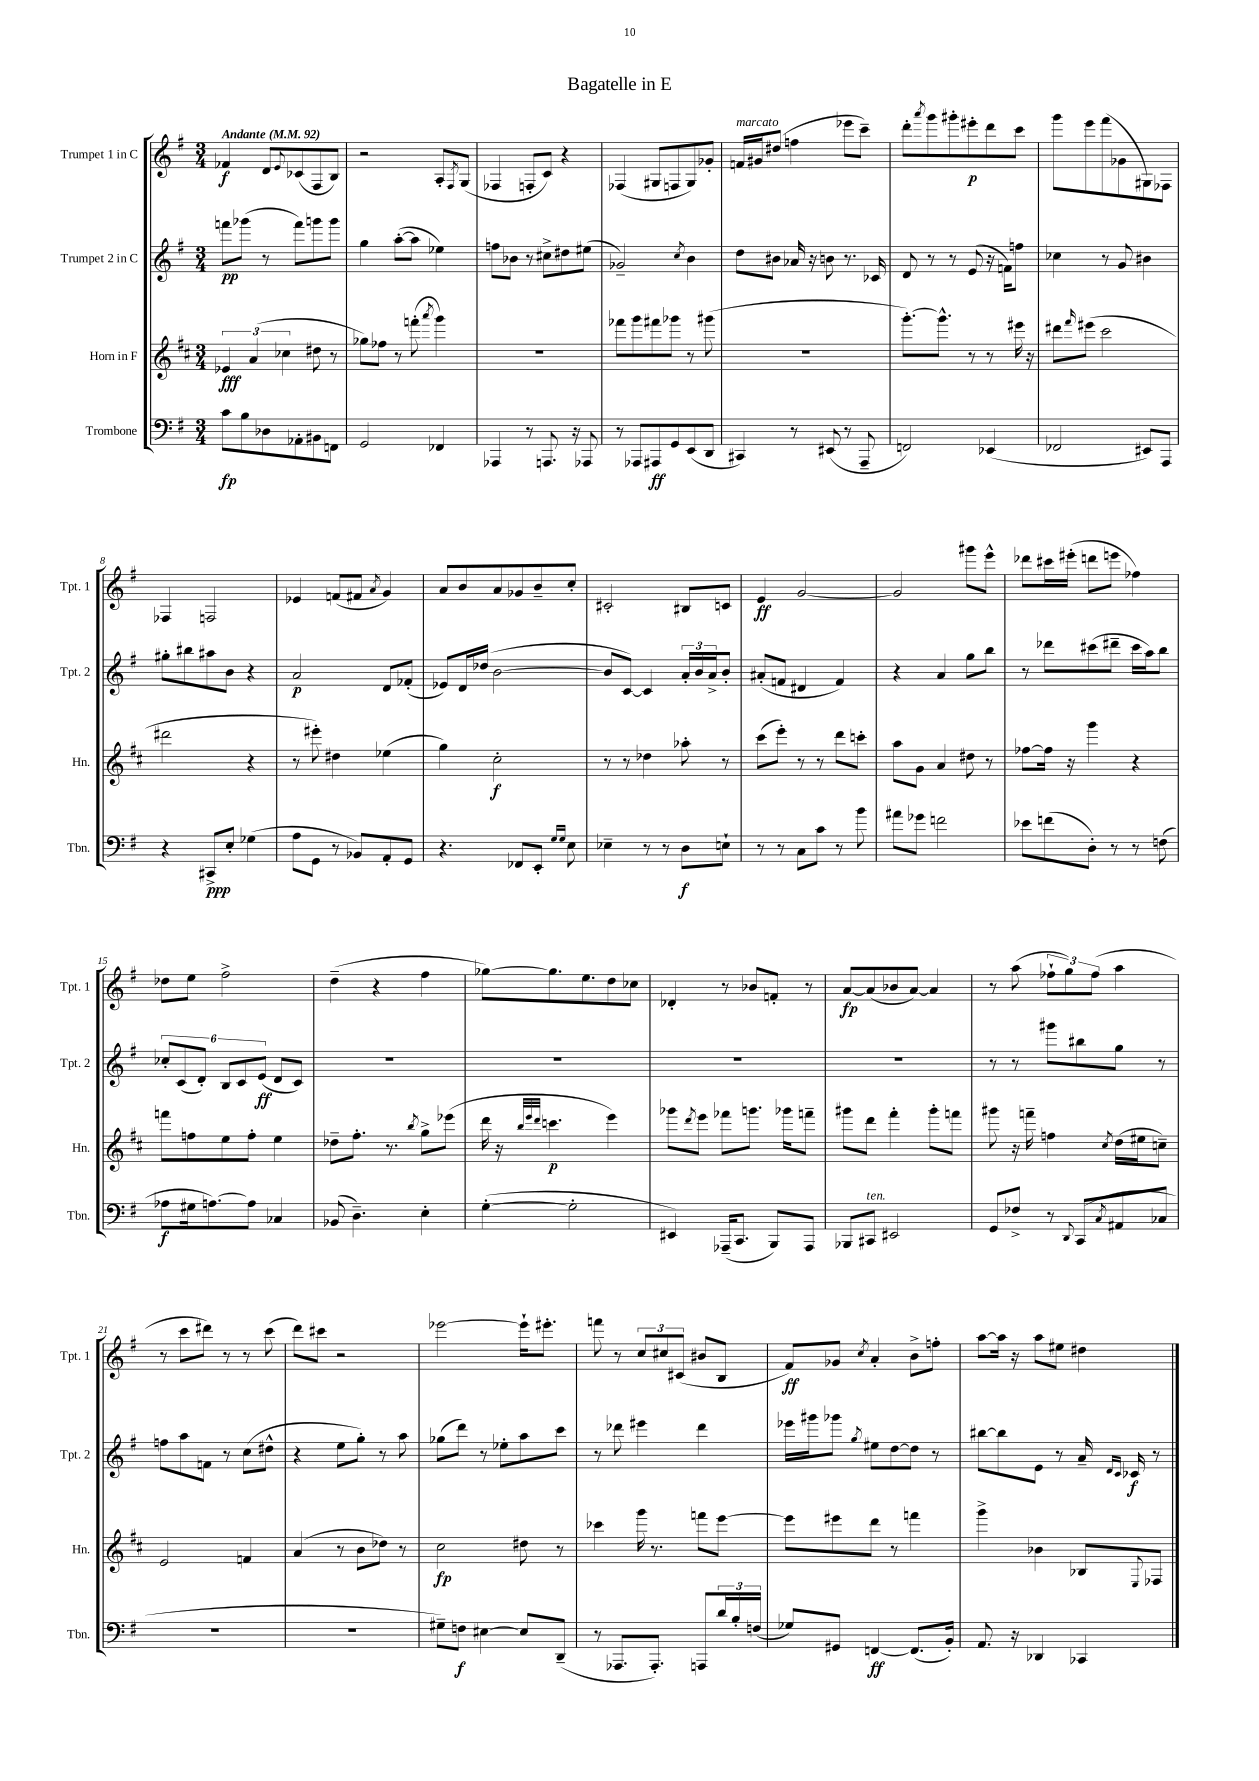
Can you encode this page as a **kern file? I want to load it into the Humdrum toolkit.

**kern	**dynam	**kern	**dynam	**kern	**dynam	**kern	**dynam
*part4	*part4	*part3	*part3	*part2	*part2	*part1	*part1
*staff4	*staff4	*staff3	*staff3	*staff2	*staff2	*staff1	*staff1
*I"Trombone	*	*I"Horn in F	*	*I"Trumpet 2 in C	*	*I"Trumpet 1 in C	*
*I'Tbn.	*	*I'Hn.	*	*I'Tpt. 2	*	*I'Tpt. 1	*
*clefF4	*	*clefG2	*	*clefG2	*	*clefG2	*
*k[f#]	*	*k[f#c#]	*	*k[f#]	*	*k[f#]	*
*M3/4	*	*M3/4	*	*M3/4	*	*M3/4	*
*MM92	*	*MM92	*	*MM92	*	*MM92	*
=1	=1	=1	=1	=1	=1	=1	=1
!	!	!	!	!	!	!LO:TX:a:B:t=Andante	!
8c\L	fp	6e-X/	fff	8fffn\L	pp	4f-X/	f
8B\	.	.	.	(8ggg-X\J	.	.	.
.	.	(6a/	.	.	.	.	.
8D-X\	.	.	.	8r	.	8d/L	.
.	.	6cc-X\	.	.	.	.	.
.	.	.	.	.	.	8qqe/	.
8AA-X'\	.	.	.	8fff\L)	.	(8c-X/	.
8BB#X\	.	8dd#X\	.	8gggn\	.	8F#/	.
8FFn\J	.	8r	.	8ggg\J	.	8B/J)	.
=2	=2	=2	=2	=2	=2	=2	=2
2GG/	.	8gg-X\L)	.	4gg\	.	2r	.
.	.	8ff-X\J	.	.	.	.	.
.	.	8r	.	([8aa'\L	.	.	.
.	.	(8fffn'\	.	8aa\J]	.	.	.
.	.	8qaaa/	.	.	.	.	.
4FF-X/	.	4ggg\)	.	4ee-X\)	.	8A'/L	.
.	.	.	.	.	.	8qF#/	.
.	.	.	.	.	.	(8G/J	.
=3	=3	=3	=3	=3	=3	=3	=3
4AAA-X/	.	2.r	.	8ffn\L	.	4F-X/	.
.	.	.	.	8b-X\J	.	.	.
8r	.	.	.	8r	.	8Fn'/L	.
8.AAAn/	.	.	.	8cc#X^\L	.	8c/J)	.
.	.	.	.	8dd#X\	.	4r	.
16r	.	.	.	.	.	.	.
8AAA-X/	.	.	.	(8ee#X\J	.	.	.
=4	=4	=4	=4	=4	=4	=4	=4
8r	.	8fff-X\L	.	2g-X~/)	.	(4F-X/	.
8AAA-X/L	.	8ggg\	.	.	.	.	.
8AAA#X/	ff	8fff#X\	.	.	.	8G#X/L	.
8GG/	.	8ggg-X\J	.	.	.	8Fn/	.
.	.	.	.	8qcc/	.	.	.
(8EE/	.	8r	.	4b\	.	8G#/)	.
8DD/J	.	(8ggg#X\	.	.	.	8g-X'/J	.
=5	=5	=5	=5	=5	=5	=5	=5
!	!	!	!	!	!	!LO:TX:a:i:t=marcato	!
4CC#X/)	.	2.r	.	8dd\L	.	16fn/LL	.
.	.	.	.	.	.	16g#X/J	.
.	.	.	.	8b#X\J	.	(8dd#X/J	.
8r	.	.	.	16a-X/	.	4ffn\	.
.	.	.	.	16r	.	.	.
(8EE#X/	.	.	.	8bn\	.	.	.
8r	.	.	.	8.r	.	8eee-X\L	.
8AAA~/	.	.	.	.	.	8ccc~\J)	.
.	.	.	.	16c-X/	.	.	.
=6	=6	=6	=6	=6	=6	=6	=6
2FFn/)	.	[8.ggg'\L)	.	8d/	.	8ddd'\L	.
.	.	.	.	.	.	8qaaa/	.
.	.	.	.	8r	.	8ggg\	.
.	.	8.ggg^^\J]	.	.	.	.	.
.	.	.	.	8r	.	8ggg#X'\	.
.	.	8r	.	(8e/	.	8eee#X'\	p
(4EE-X/	.	8r	.	16r	.	8ddd\	.
.	.	.	.	16fn\KL)	.	.	.
.	.	16eee#X\	.	8ffn\J	.	8ccc\J	.
.	.	16r	.	.	.	.	.
=7	=7	=7	=7	=7	=7	=7	=7
2FF-X/	.	8ddd#X\L	.	4cc-X\	.	8ggg\L	.
.	.	16qqfff#/	.	.	.	.	.
.	.	(8eee#X\J	.	.	.	8eee\	.
.	.	2ccc#\	.	8r	.	(8fff#\	.
.	.	.	.	8g/	.	8g-X\	.
8EE#X/L)	.	.	.	4b#X\	.	8G#X\)	.
8AAA/J	.	.	.	.	.	8F-X\J	.
!!LO:LB:g=z
=8	=8	=8	=8	=8	=8	=8	=8
4r	.	2ddd#X\	.	8gg#X'\L	.	4F-X/	.
.	.	.	.	8bb#X\	.	.	.
8CC#X^/L	ppp	.	.	8aa#X\	.	2Fn/	.
8E'/J	.	.	.	8b\J	.	.	.
(4G-X\	.	4r	.	4r	.	.	.
=9	=9	=9	=9	=9	=9	=9	=9
8A\L	.	8r	.	2a/	p	4e-X/	.
8GG\J	.	8eee#X'\)	.	.	.	.	.
8r	.	4dd#X\	.	.	.	(8fn/L	.
8BB-X/L)	.	.	.	.	.	8f#X/J	.
.	.	.	.	.	.	8qa/	.
8AA'/	.	(4ee-X\	.	8d/L	.	4g/)	.
8GG/J	.	.	.	(8f-X'/J	.	.	.
=10	=10	=10	=10	=10	=10	=10	=10
4.r	.	4gg\)	.	8e-X/L)	.	8a/L	.
.	.	.	.	16d/L	.	8b/	.
.	.	.	.	(16dd-X/JJ	.	.	.
.	.	2cc#'\	f	[2b\	.	8a/	.
8FF-X/L	.	.	.	.	.	8g-X/	.
8EE'/J	.	.	.	.	.	8b~/	.
16qqG/LL	.	.	.	.	.	.	.
16qqG/JJ	.	.	.	.	.	.	.
8E\	.	.	.	.	.	8cc'/J	.
=11	=11	=11	=11	=11	=11	=11	=11
4E-X~\	.	8r	.	8b/L]	.	2c#X'/	.
.	.	8r	.	[8c/J)	.	.	.
8r	.	4dd-X\	.	4c/]	.	.	.
8r	.	.	.	.	.	.	.
8D\L	f	8aa-X'\	.	24a'/LL	.	8B#X/L	.
.	.	.	.	24b/	.	.	.
.	.	.	.	24a^/J	.	.	.
8En`\J	.	8r	.	8b'/J	.	8cn/J	.
=12	=12	=12	=12	=12	=12	=12	=12
8r	.	(8ccc#\L	.	(8a#X'/L	.	4e/	ff
8r	.	8eee'\J)	.	8fn/J	.	.	.
8C\L	.	8r	.	4d#X/	.	[2g/	.
8c\J	.	8r	.	.	.	.	.
8r	.	8ddd\L	.	4f/)	.	.	.
8b\	.	8cccn'\J	.	.	.	.	.
=13	=13	=13	=13	=13	=13	=13	=13
8a#X\L	.	8aa\L	.	4r	.	2g/]	.
8g-X\J	.	8g\J	.	.	.	.	.
2fn\	.	4a/	.	4a/	.	.	.
.	.	8dd#X\	.	8gg\L	.	8ggg#X\L	.
.	.	8r	.	8bb\J	.	8eee^^\J	.
=14	=14	=14	=14	=14	=14	=14	=14
8e-X\L	.	[8ff-X\L	.	8r	.	8ddd-X\L	.
(8fn\	.	16ff-\Jk]	.	8ddd-X\L	.	16ccc#X\L	.
.	.	16r	.	.	.	(16eee#X'\JJ	.
8D'\J)	.	4ggg\	.	(8ccc#X\	.	8dddn\L	.
8r	.	.	.	8ddd#X~\J	.	8eeen\J	.
8r	.	4r	.	16ccc#\LL	.	4ff-X\)	.
.	.	.	.	16aa\J)	.	.	.
(8Fn\	.	.	.	8bb\J	.	.	.
!!LO:LB:g=z
=15	=15	=15	=15	=15	=15	=15	=15
8A-X\L	f	8fffn\L	.	12cc-X'/L	.	8dd-X\L	.
.	.	.	.	(12c/	.	.	.
16G#X\k	.	8ffn\	.	.	.	8ee\J	.
.	.	.	.	12d'/J)	.	.	.
[8.An\)	.	.	.	.	.	.	.
.	.	8ee\	.	12B/L	.	2ff#^\	.
.	.	.	.	12c/	.	.	.
8A\J]	.	8ff'\J	.	.	.	.	.
.	.	.	.	(12e/J	ff	.	.
4C-X/	.	4ee\	.	8d/L	.	.	.
.	.	.	.	8c/J)	.	.	.
=16	=16	=16	=16	=16	=16	=16	=16
(8BB-X/	.	8dd-X~\L	.	2.r	.	(4dd~\	.
4.D~\)	.	8.ff#'\J	.	.	.	.	.
.	.	.	.	.	.	4r	.
.	.	8.r	.	.	.	.	.
.	.	8qbb/	.	.	.	.	.
4E'\	.	8gg^\L	.	.	.	4ff#\	.
.	.	(8eee-X\J	.	.	.	.	.
=17	=17	=17	=17	=17	=17	=17	=17
([4G'\	.	16ddd\	.	2.r	.	[8gg-X\L)	.
.	.	16r	.	.	.	.	.
.	.	32qqbb/LLL	.	.	.	.	.
.	.	32qqeee/	.	.	.	.	.
.	.	32qqddd/JJJ	.	.	.	.	.
.	.	4.cccn\	p	.	.	8.gg-\]	.
2G'\]	.	.	.	.	.	.	.
.	.	.	.	.	.	8.ee\	.
.	.	4eee\)	.	.	.	8dd\	.
.	.	.	.	.	.	8cc-X\J	.
=18	=18	=18	=18	=18	=18	=18	=18
4EE#X/)	.	8ggg-X\L	.	2.r	.	4d-X'/	.
.	.	8qddd/	.	.	.	.	.
.	.	8eee\J	.	.	.	.	.
(16AAA-X~/KL	.	8fff-X\L	.	.	.	8r	.
8.CC/J	.	.	.	.	.	.	.
.	.	8.gggn\J	.	.	.	8b-X/L	.
8BBB/L)	.	.	.	.	.	8fn'/J	.
.	.	16ggg-X\KL	.	.	.	.	.
8AAA-/J	.	8fffn~\J	.	.	.	8r	.
=19	=19	=19	=19	=19	=19	=19	=19
8BBB-X/L	.	8ggg#X\L	.	2.r	.	[8a/L	fp
!LO:TX:a:i:t=ten.	!	!	!	!	!	!	!
8CC#X/J	.	8ddd\J	.	.	.	(8a/]	.
2EE#X/	.	4fff#'\	.	.	.	8b-X/	.
.	.	.	.	.	.	[8a/J)	.
.	.	8ggg#'\L	.	.	.	4a/]	.
.	.	8fffn\J	.	.	.	.	.
=20	=20	=20	=20	=20	=20	=20	=20
8GG/L	.	8ggg#X\	.	8r	.	8r	.
8F-X^/J	.	16r	.	8r	.	(8aa\	.
.	.	16fffn~\	.	.	.	.	.
8r	.	4ffn\	.	8ggg#X\L	.	12ff-X`\L	.
.	.	.	.	.	.	12gg\)	.
8qqDD/	.	.	.	.	.	.	.
(8CC/L	.	.	.	8bb#X\	.	.	.
.	.	.	.	.	.	(12ff-\J	.
8qC/	.	8qcc#/	.	.	.	.	.
8AA#X/	.	(16dd\LL	.	8gg\J	.	4aa\	.
.	.	16ee#X\J	.	.	.	.	.
8C-X/J	.	8ccn~\J)	.	8r	.	.	.
!!LO:LB:g=z
=21	=21	=21	=21	=21	=21	=21	=21
2.r	.	2e/	.	8ffn\L	.	8r	.
.	.	.	.	8aa\	.	8ccc\L	.
.	.	.	.	8fn\J	.	8ddd#X\J)	.
.	.	.	.	8r	.	8r	.
.	.	4fn/	.	(8cc\L	.	8r	.
.	.	.	.	8dd#X^^\J	.	(8ccc\	.
=22	=22	=22	=22	=22	=22	=22	=22
2.r	.	(4a/	.	4r	.	8ddd\L)	.
.	.	.	.	.	.	8ccc#X\J	.
.	.	8r	.	8ee\L	.	2r	.
.	.	8b\L	.	8gg'\J)	.	.	.
.	.	8dd-X\J)	.	8r	.	.	.
.	.	8r	.	8aa\	.	.	.
=23	=23	=23	=23	=23	=23	=23	=23
8G#X~\L)	.	2cc#\	fp	(8gg-X\L	.	[2eee-X\	.
8Fn\J	f	.	.	8ddd\J)	.	.	.
[4E#X\	.	.	.	8r	.	.	.
.	.	.	.	8ee-X'\L	.	.	.
8E#/L]	.	8dd#X\	.	8aa\	.	16eee-`\KL]	.
.	.	.	.	.	.	8.eee#X'\J	.
(8DD~/J	.	8r	.	8ccc\J	.	.	.
=24	=24	=24	=24	=24	=24	=24	=24
8r	.	4ccc-X\	.	8r	.	8fffn\	.
8.AAA-X/L	.	.	.	8ddd-X\	.	8r	.
.	.	16ggg\	.	4eee#X\	.	12cc/L	.
8.AAA-'/J)	.	8.r	.	.	.	.	.
.	.	.	.	.	.	12cc#X/	.
.	.	.	.	.	.	(12c#X/J	.
8AAAn/L	.	8fffn\L	.	4ddd-\	.	8b#X/L	.
24d/L	.	[8eee\J	.	.	.	8B/J	.
24B'/	.	.	.	.	.	.	.
(24Fn/JJ	.	.	.	.	.	.	.
=25	=25	=25	=25	=25	=25	=25	=25
8G-X/L)	.	8eee\L]	.	16eee-X\LL	.	8f#/L)	ff
.	.	.	.	16ggg#X\J	.	.	.
8GG#X/J	.	8eee#X\	.	8ggg-X\J	.	8g-X/J	.
.	.	.	.	8qgg/	.	8qcc/	.
[4FFn/	ff	8ddd\J	.	8ee#X\L	.	4a'/	.
.	.	8r	.	[8dd\	.	.	.
(8.FF/L]	.	4fffn\	.	8dd\J]	.	8b^\L	.
.	.	.	.	8r	.	8ffn'\J	.
16BB'/Jk)	.	.	.	.	.	.	.
=26	=26	=26	=26	=26	=26	=26	=26
8.AA/	.	4ggg^\	.	[8bb#X\L	.	[8aa\L	.
.	.	.	.	8bb#\]	.	16aa\Jk]	.
16r	.	.	.	.	.	16r	.
4DD-X/	.	4b-X\	.	8e\J	.	8aa\L	.
.	.	.	.	8r	.	8ee#X\J	.
4CC-X/	.	8B-X/L	.	16a~/	.	4dd#X\	.
.	.	.	.	16qqd/LL	.	.	.
.	.	.	.	16qqc/JJ	.	.	.
.	.	.	.	16c-X/	f	.	.
.	.	8qqE/	.	.	.	.	.
.	.	8F-X/J	.	8r	.	.	.
==	==	==	==	==	==	==	==
*-	*-	*-	*-	*-	*-	*-	*-
